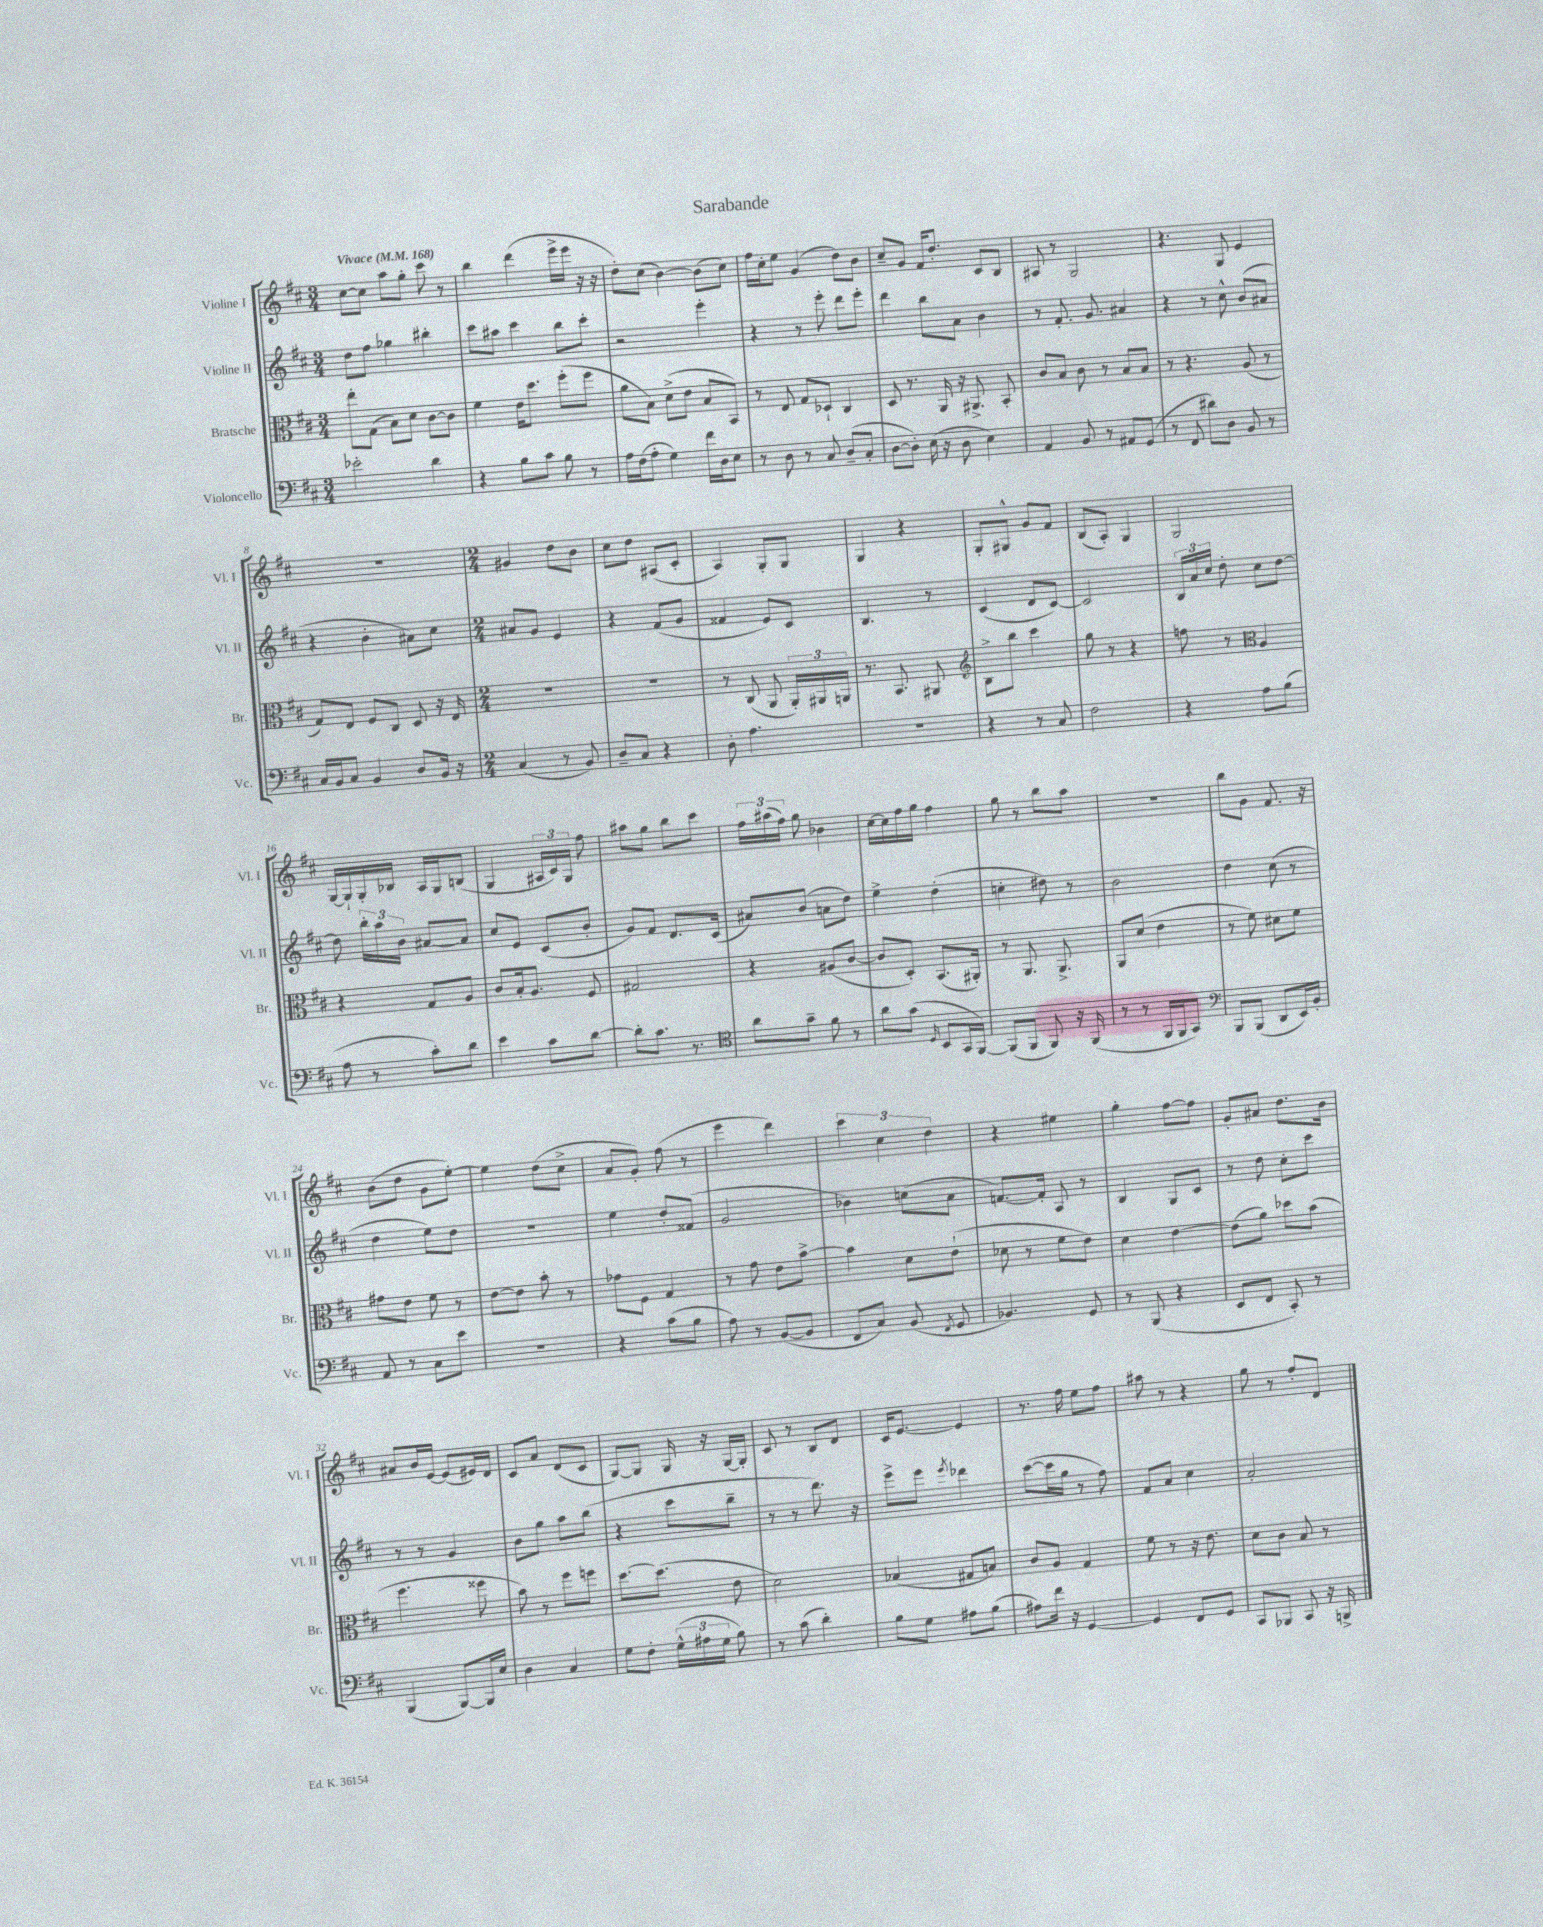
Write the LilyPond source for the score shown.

\header { title = "Sarabande" }
<<
\new StaffGroup <<
\new Staff = "s0" \with { instrumentName = "Violine I" shortInstrumentName = "Vl. I" } {
    \clef treble \key d \major \numericTimeSignature \time 3/4 \tempo "Vivace" 4 = 168
    \autoBeamOff cis''8[~ cis''8] a''8[ g''8]-. cis'''8 r8 |
    b''4 d'''4( e'''16[-> e'''16] r16 r16 |
    d''8[-.) cis''8]( b'4~) b'8[( cis''8]) |
    fis''16[ cis''16-. e''8] g'4( d''8[) b'8] |
    cis''8[-- g'8] fis'16[ d''8.]-. cis'8[ b8] |
    ais8 r8 g2 |
    r4. g8 e'4 |
    R2. |
    \numericTimeSignature \time 2/4 gis'4 d''8[ b'8] |
    cis''8[ d''8] ais8[( cis'8]-. |
    a4) g8[-. g8] |
    g4 r4 |
    g8[-. gis8]-^ g'8[ fis'8] |
    b8[( a8]-.) g4 |
    g2 |
    g16[~ g16-! g16-. bes16] a16[ g16 b8]( |
    g4 \tuplet 3/2 { ais16[ cis'16) g16] } fis''8 |
    ais''8[ g''8] b''8[ cis'''8] |
    \tuplet 3/2 { fis''16[ ais''16( fis''16]) } g''8 bes'4 |
    cis''16[~ cis''16 fis''16 g''16] fis''4 |
    g''8 r8 b''8[ a''8] |
    r2 |
    b''8[ g'8] fis'8. r16 |
    b'8[( d''8] g'8[ e''8]~-.) |
    e''4 d''8[( cis''8]-> |
    a'8[ g'8]-.) fis''8( r8 |
    e'''4 d'''4) |
    \tuplet 3/2 { cis'''4 cis''4 d''4 } |
    r4 eis''4 |
    g''4-. fis''8[~ fis''8] |
    g'8[-. ais'8] d''8.[ b'16] |
    ais'8[ b'16 e'16]~ e'8[( eis'16) d'16] |
    cis'8[ a'8] d'8[( cis'8] |
    g8[~) g8] g16 r16 g16[~ g16]-. |
    cis'8 r8 b8[ d'8] |
    cis'16[ e'8.]~ e'4 |
    r8. fis''16 e''8[ fis''8] |
    ais''8 r8 r4 |
    g''8 r8 fis''8[-. d'8] \bar "|." |
}
\new Staff = "s1" \with { instrumentName = "Violine II" shortInstrumentName = "Vl. II" } {
    \clef treble \key d \major \numericTimeSignature \time 3/4
    \autoBeamOff d''8[ fis''8] ges''4 bis''4-. |
    cis'''8[ ais''8] cis'''4 b''8[ cis'''8]-. |
    r2 e'''4-. |
    r4 r8 e'''8-. d'''8[ e'''8]-. |
    d'''4 b''8[ a'8] b'4 |
    r8 fis'8.-. g'8. ais'4 |
    r4 r8 cis''8-^ b'8[( ais'8] |
    r4 b'4-. ais'8[) cis''8] |
    \numericTimeSignature \time 2/4 ais'8[ g'8] e'4 |
    r4 fis'8[( g'8] |
    fisis'4 e'8[) cis'8] |
    b4. r8 |
    cis'4( d'8[ cis'8]~) |
    cis'2 |
    \tuplet 3/2 { b16[ a'16 cis''16] } d''8-. cis''8[ d''8]~ |
    d''8 \tuplet 3/2 { b''16[-. a''16 b'16] } ais'8[~ ais'8] |
    cis''8[ e'8] cis'8[( b'8]-. |
    g'8[) fis'8] d'8.[ cis'16]( |
    ais'8[) b'8]( a'8[ d''8]) |
    e''4-> d''4-.( |
    c''4-. dis''8) r8 |
    b'2 |
    d''4 cis''8( r8 |
    d''4 e''8[) d''8] |
    R2 |
    e''4 d''8[-. fisis'8]( |
    g'2 |
    bes'4) c''8[( a'8] |
    f'8.[~) f'16]-. a8 r8 |
    b4 g8[ cis'8] |
    r8 d''8 cis''8[-. cis'''8] |
    r8 r8 g'4 |
    b'8[ g''8] a''8[ b''8]( |
    r4 cis'''8[ b''8]-- |
    r8 r8 d'''8.) r16 |
    e'''8[-> e'''8] \acciaccatura { e'''8 } des'''4 |
    cis'''8[~( cis'''16 g''16] r8 fis''8) |
    fis'8[ a'8] cis''4 |
    a'2-. \bar "|." |
}
\new Staff = "s2" \with { instrumentName = "Bratsche" shortInstrumentName = "Br." } {
    \clef alto \key d \major \numericTimeSignature \time 3/4
    \autoBeamOff e''8[-. g8]( b8[) d'8] cis'8[~ cis'8] |
    fis'4 e'16[ d''8.] fis''8[-.( fis''8] |
    a'8[ b8]) d'8[->( e'8] b8[ b,8]) |
    r8 e8 g8[ des8]-! cis4 |
    d8 r8. a,16 r16 ais,8.-> b,8-. |
    cis'8[ b8] cis'8 r8 b8[ b8] |
    r8 r4. a8( r8 |
    g8[) e8] fis8[ cis8] d8 r16 e16 |
    \numericTimeSignature \time 2/4 R2 |
    r2 |
    r8 cis8( a,8 \tuplet 3/2 { a,16[-.) ais,16 a,16] } |
    r8. b,8. ais,8 |
    \clef treble b8[-> b''8] cis'''4 |
    g''8 r8 r4 |
    f''8 r8 \clef alto a4 |
    r4 g8[ a8] |
    cis'8[ b16-. a8.] fis8 |
    gis2 |
    r4 ais8[( cis'8]~ |
    cis'8[ d8]-.) b,8.[( ais,16]-.) |
    r8 a,8. a,8.-> |
    a,8[ d'8]( e'4 |
    r8 fis'8) dis'8[ fis'8] |
    gis'8[ e'8] fis'8 r8 |
    e'8[~ e'8] b'8-. r8 |
    ges'8[ fis8] g4 |
    r8 g'8 e'8[ b'8]~-> |
    b'4 d'8[ e'8]-!( |
    des'8 r8 fis'8[ e'8]) |
    d'4 e'4~ |
    e'8[( a'8]) des''8[ b'8]( |
    fis''4. fisis''8 |
    b'8) r8 fis''8[ f''8] |
    d''8.[~ d''8.]( e'8 |
    d'2) |
    bes4( gis8[ b8]) |
    cis'8[ a8] g4 |
    fis'8 r8 r16 e'8. |
    d'8[ cis'8] b8 r8 \bar "|." |
}
\new Staff = "s3" \with { instrumentName = "Violoncello" shortInstrumentName = "Vc." } {
    \clef bass \key d \major \numericTimeSignature \time 3/4
    \autoBeamOff ees'2-. d'4 |
    r4 b8[ cis'8] b8 r8 |
    a16[ fis16( a8]-. g4) fis'16[ d16 e8] |
    r8 d8 r8 cis8 d8[--( cis8]-. |
    d8[~ d8]-.) e16( r16 d8 e4) |
    a,4 b,8 r8 ais,8[ g,8]( |
    r8 fis,8 dis'8[) d8] b,8 r8 |
    cis16[ b,16 cis8] b,4 d8[ b,16] r16 |
    \numericTimeSignature \time 2/4 cis4( r8 b,8) |
    d8[-- cis8] r4 |
    d8-. a4. |
    R2 |
    r4 r8 cis8 |
    fis2 |
    r4 a8[ b8]( |
    a8 r8 cis'8[-.) d'8] |
    e'4 cis'8[ d'8]~ |
    d'8[-. cis'8.] r8. |
    \clef tenor a'8[ g'8]-- fis'8 r8 |
    a'8[ g'8]( \grace { d16 } b,8[ g,16 fis,16]~) |
    fis,8[( fis,8] fis,8) r16 fis,16( |
    r8 r8 fis,16[ fis,16 g,8]) |
    \clef bass b,,8[ b,,8]( d,8[ e,16) b,16]-. |
    a,8 r8 cis8[ e'8] |
    R2 |
    r4 cis'8[( b8] |
    a8) r8 b,8[~( b,8] |
    fis,8[ cis8]) b,8( \acciaccatura { fis,8 } g,8 |
    bes,4.) g,8 |
    r8 b,,8( r4 |
    e,8[ fis,8] cis,8-.) r8 |
    b,,4( b,,8[~) b,,16 e16] |
    d4 cis4 |
    g8[ fis8]-. \tuplet 3/2 { g16[-^( ais16 g16] } b8) |
    r8 cis'8( d'4-.) |
    b8[ g8] ais8[ b8]( |
    ais8[) fis'16] r16 g,4~ |
    g,4 fis,8[ g,8] |
    cis,8[ bes,,8] cis,8 r16 b,,16-> \bar "|." |
}
>>
>>
